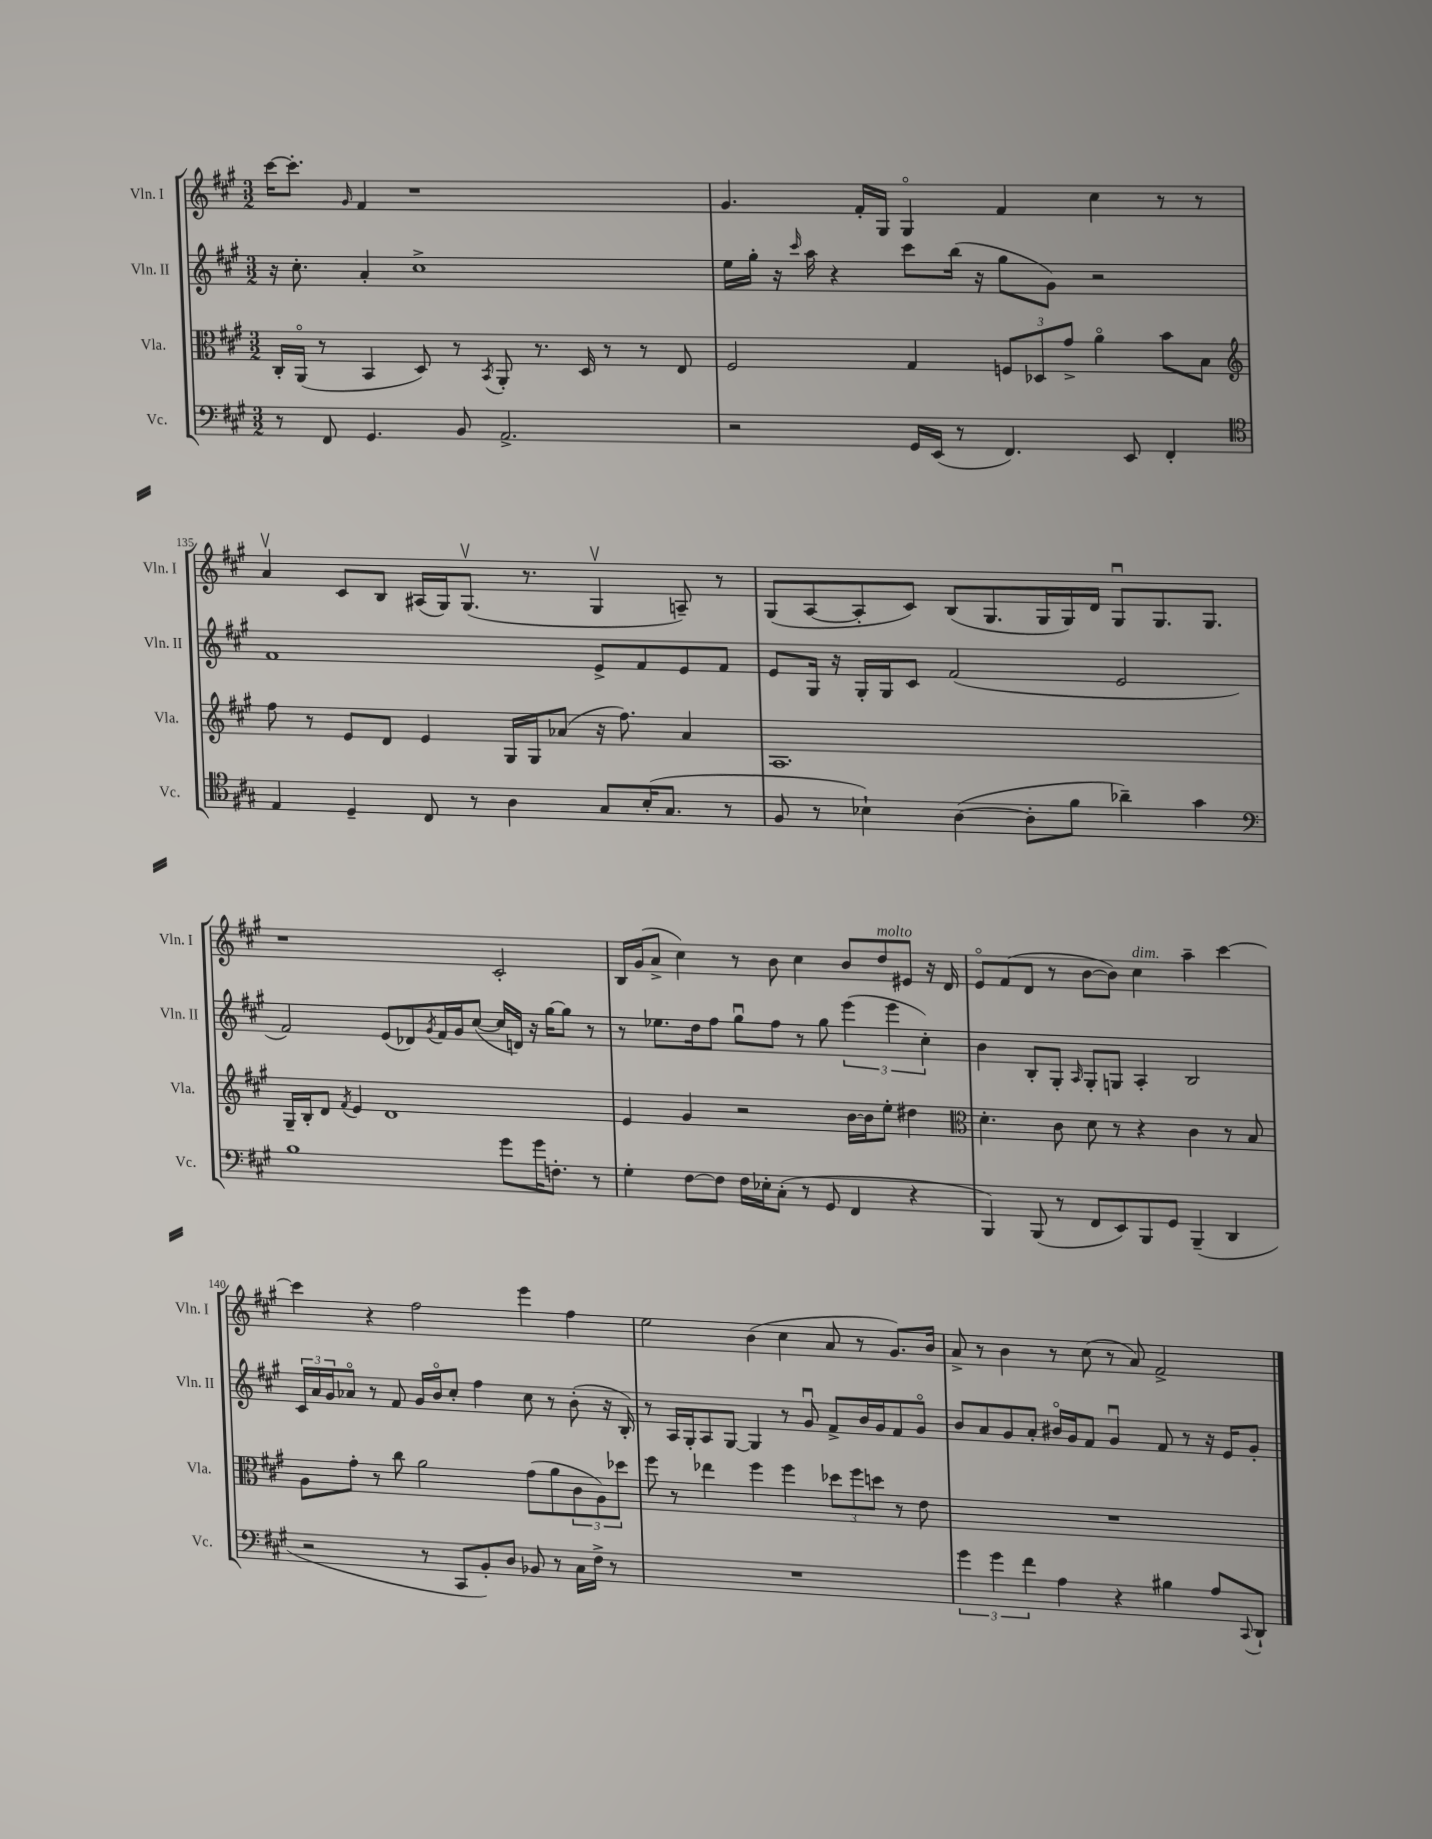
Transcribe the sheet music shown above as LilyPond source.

<<
\new StaffGroup <<
\new Staff = "s0" \with { instrumentName = "Vln. I" shortInstrumentName = "Vln. I" } {
    \clef treble \key a \major \numericTimeSignature \time 3/2
    cis'''16~ cis'''8.-. \grace { gis'16 } fis'4 r1 |
    gis'4. fis'16-. gis16 gis4\flageolet fis'4 cis''4 r8 r8 |
    a'4\upbow cis'8 b8 ais16( gis16) gis8.\upbow( r8. gis4\upbow a8--) r8 |
    gis8( a8~ a8-. cis'8) b8( gis8. gis16 gis16) d'16 gis8\downbow gis8. gis8. |
    r1 cis'2-. |
    b16 gis'16( a'8-> cis''4) r8 b'8 cis''4 b'8 d''8^\markup { \italic "molto" } eis'8 r16 d'16 |
    e'8\flageolet fis'8( d'8 r8 b'8~ b'8) cis''4^\markup { \italic "dim." } a''4-- cis'''4~ |
    cis'''4 r4 fis''2 e'''4 fis''4 |
    e''2 b'4( cis''4 a'8 r8 gis'8.) b'16 |
    a'8-> r8 b'4 r8 cis''8( r8 a'8) fis'2-> \bar "|." |
}
\new Staff = "s1" \with { instrumentName = "Vln. II" shortInstrumentName = "Vln. II" } {
    \clef treble \key a \major \numericTimeSignature \time 3/2
    r16 cis''8.-. a'4-. cis''1-> |
    e''16 gis''16-. r16 \grace { cis'''16 } a''16 r4 cis'''8 b''16( r16 gis''8 gis'8) r2 |
    fis'1 e'8-> fis'8 e'8 fis'8 |
    e'8 gis16 r16 gis16-. gis16 cis'8 fis'2( e'2 |
    fis'2) e'8( des'8) \acciaccatura { gis'8 } fis'16 gis'16 cis''8~( cis''16 d'16) r16 gis''16~ gis''8 r8 |
    r8 ees''8. d''16 fis''8 gis''8\downbow fis''8 r8 gis''8 \tuplet 3/2 { e'''4( e'''4 cis''4-.) } |
    b'4 b8-. gis8-. \grace { a16 } gis8-. g8 a4-. b2 |
    \tuplet 3/2 { cis'16 a'16 gis'16 } aes'8\flageolet r8 fis'8 gis'16 b'16\flageolet cis''8-. fis''4 cis''8 r8 b'8-.( r16 b16-.) |
    r8 a16 gis16-. a8 gis8~ gis4 r8 gis'8\downbow fis'8-> b'16 gis'16 fis'8 gis'8\flageolet |
    b'8 a'8 gis'8 a'8-. bis'16\flageolet gis'16 fis'8 gis'4\downbow fis'8 r8 r16 e'16 gis'8-. \bar "|." |
}
\new Staff = "s2" \with { instrumentName = "Vla." shortInstrumentName = "Vla." } {
    \clef alto \key a \major \numericTimeSignature \time 3/2
    cis16-. a,16\flageolet( r8 b,4 d8) r8 \acciaccatura { b,8 } a,8-. r8. d16 r8 r8 e8 |
    fis2 gis4 \tuplet 3/2 { f8 des8 gis'8-> } a'4\flageolet b'8 b8 |
    \clef treble fis''8 r8 e'8 d'8 e'4 gis16 gis16 aes'8( r16 fis''8.) aes'4 |
    a1. |
    gis16-- b16-. d'8 \acciaccatura { fis'8 } e'4 d'1 |
    e'4 gis'4 r2 b'16~ b'16 e''8-. dis''4 |
    \clef alto d'4.-. cis'8 d'8 r8 r4 cis'4 r8 b8 |
    a8 gis'8-. r8 cis''8 a'2 gis'8( a'8 \tuplet 3/2 { cis'8 a8) des''8 } |
    fis''8 r8 ees''4 fis''4 fis''4 \tuplet 3/2 { des''8 fis''8 d''8 } r8 e'8 |
    R1. \bar "|." |
}
\new Staff = "s3" \with { instrumentName = "Vc." shortInstrumentName = "Vc." } {
    \clef bass \key a \major \numericTimeSignature \time 3/2
    r8 fis,8 gis,4. b,8 a,2.-> |
    r2 gis,16 e,16( r8 fis,4.) e,8 fis,4-. |
    \clef tenor e4 d4-- cis8 r8 a4 gis8 b16-.( gis8. r8 |
    fis8 r8 bes4-!) a4~( a8-. fis'8 aes'4--) gis'4 |
    \clef bass b1 gis'8 gis'16 f8.-. r8 |
    gis4-. fis8~ fis8 fis16 ees16-. cis8-.( r8 gis,8 fis,4 r4 |
    b,,4) b,,8( r8 fis,8 e,8) b,,8 gis,8 b,,4--( d,4 |
    r2 r8 cis,8 b,8-.) d8 bes,8 r8 cis16 fis16-> r8 |
    R1. |
    \tuplet 3/2 { gis'4 gis'4 fis'4 } a4 r4 bis4 a8 \appoggiatura { cis,8 } d,8-! \bar "|." |
}
>>
>>
\layout { \context { \Score currentBarNumber = #133 \override BarNumber.break-visibility = ##(#f #t #t) barNumberVisibility = #(every-nth-bar-number-visible 5) } }
